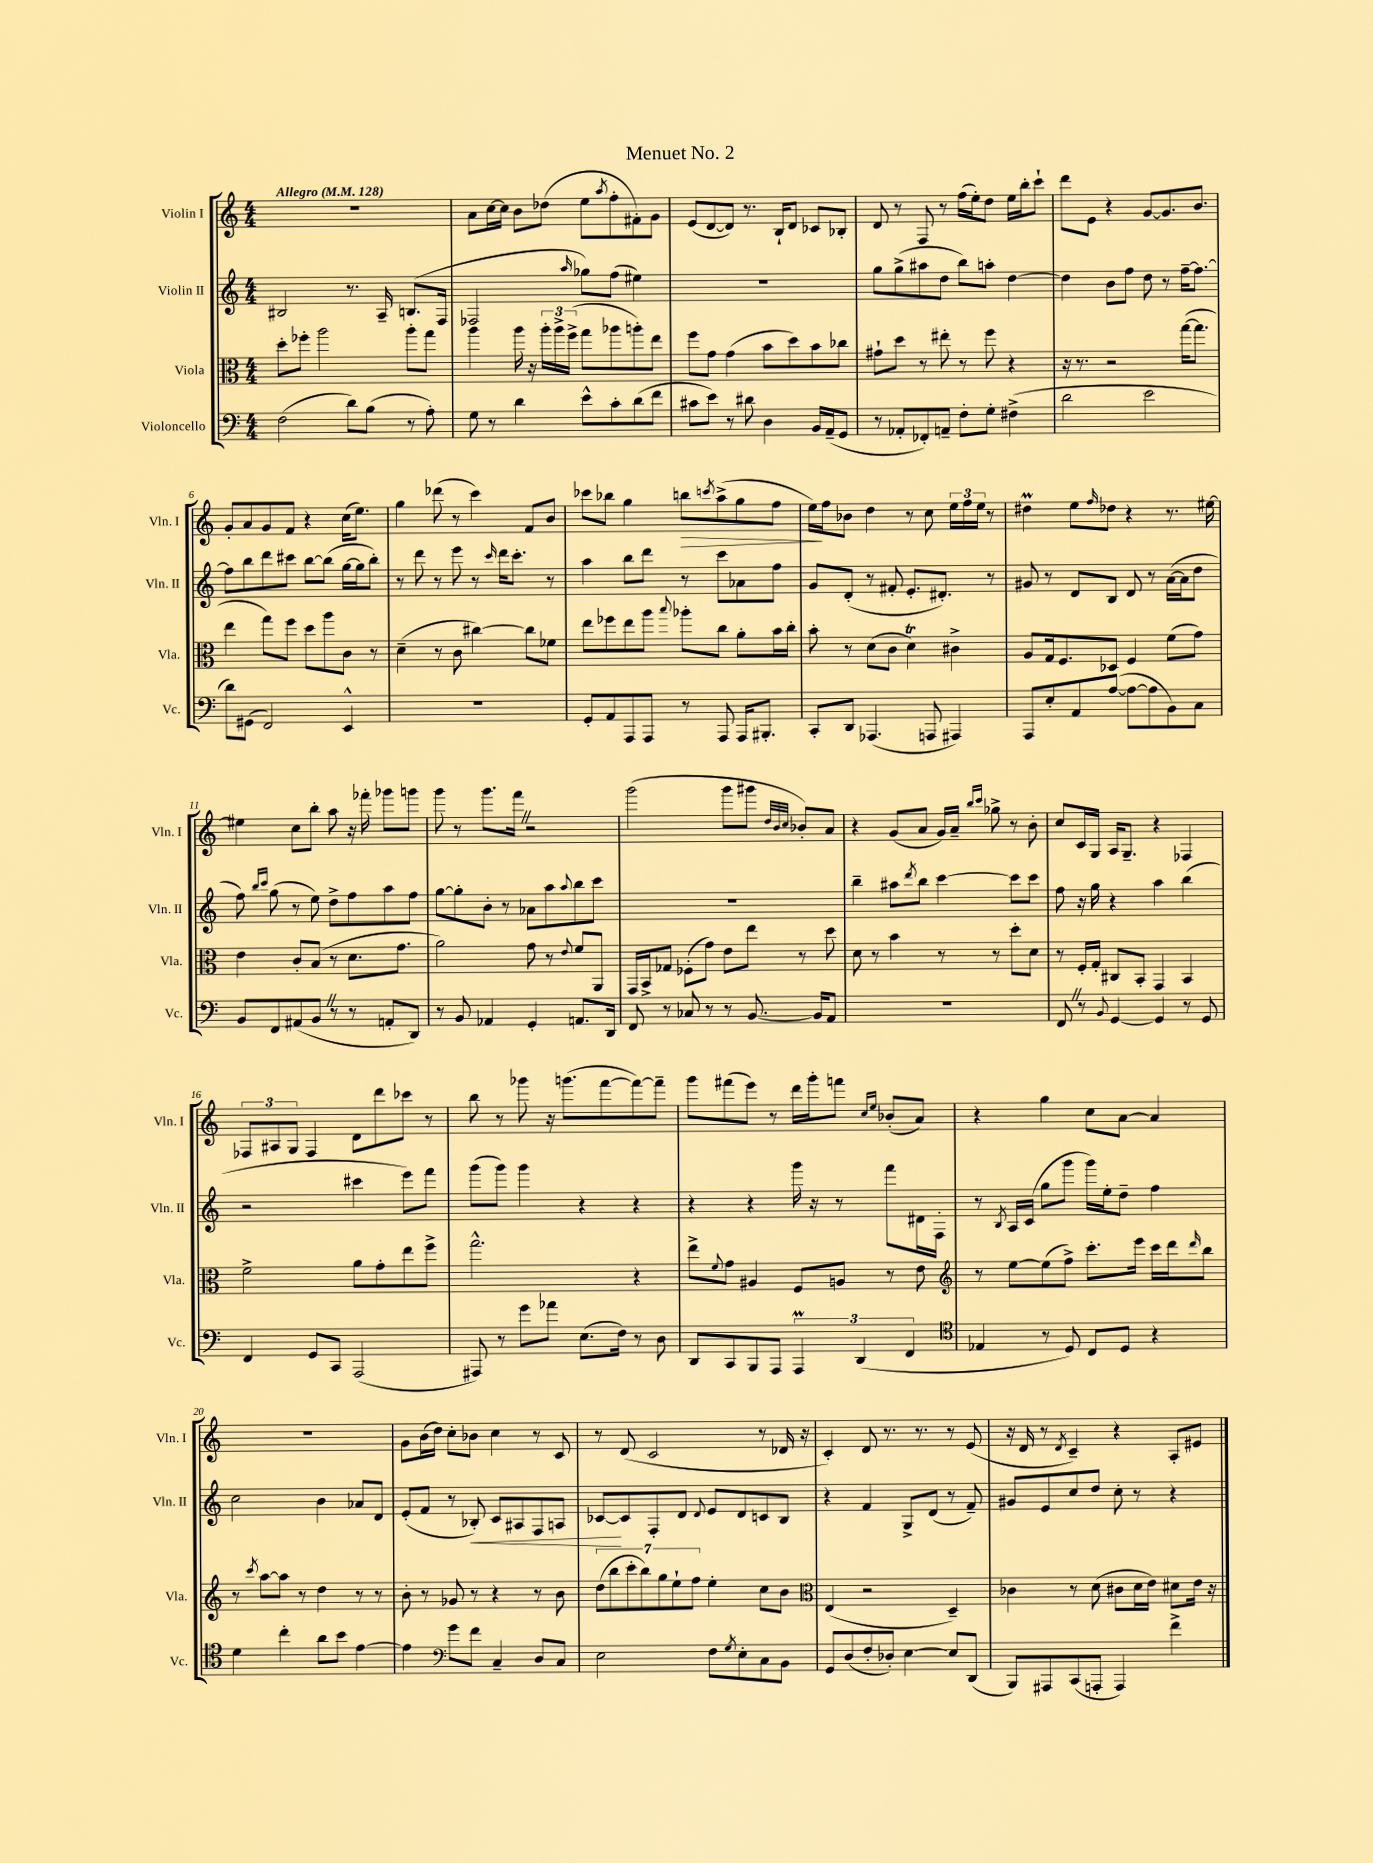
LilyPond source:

\header { title = "Menuet No. 2" }
<<
\new StaffGroup <<
\new Staff = "s0" \with { instrumentName = "Violin I" shortInstrumentName = "Vln. I" } {
    \clef treble \key c \major \numericTimeSignature \time 4/4 \tempo "Allegro" 4 = 128
    R1 |
    a'8 c''16~ c''16 b'8 des''8( e''8 \acciaccatura { a''8 } f''8-. fis'8-.) g'8 |
    e'8( d'8~ d'8) r8. b16-! d'8 ces'8 bes8-. |
    d'8 r8 f8 r8 f''16( e''16-.) d''8 e''16 b''16-. c'''8-! |
    d'''8 e'8 r4 g'8~ g'8. b'8. |
    g'8-. a'8 g'8 f'8 r4 c''16( e''8.) |
    g''4 des'''8( r8 c'''4) f'8 b'8 |
    ces'''8 bes''8 g''4 b''8\> \acciaccatura { c'''8 } a''8->( g''8 f''8 |
    e''16\!) f''16 bes'8 d''4 r8 c''8 \tuplet 3/2 { e''16 f''16 e''16 } r8 |
    dis''4\prall e''8 \grace { f''16 } des''8 r4 r8. eis''16~ |
    eis''4 c''8 b''8-. a''8 r16 fes'''16-. ges'''8 g'''8 |
    g'''8 r8 g'''8. f'''16 \once \override BreathingSign.text = \markup { \musicglyph "scripts.caesura.straight" } \breathe r2 |
    g'''2( g'''8 gis'''8 \grace { d''32 b'32 c''32 } bes'8-.) a'8 |
    r4 g'8( a'8 g'16) a'16-- \grace { b''16 c'''16 } ges''8-> r8 b'8-. |
    c''8 c'16 g16 a16 g8.-- r4 fes4 |
    \tuplet 3/2 { fes8 ais8 g8 } fes4 d'8 d'''8 ces'''8 r8 |
    b''8 r8 ges'''8 r16 g'''8.( f'''8~ f'''8~) f'''8-- |
    g'''8 fis'''8( e'''8) r8 d'''16 g'''16-. f'''8 \grace { c''16 e''16 } bes'8-.( a'8) |
    r4 g''4 c''8 a'8~ a'4 |
    R1 |
    g'8 b'16( d''16) c''8-. bes'8 c''4 r8 c'8 |
    r8 d'8( c'2 r8 des'16 r16 |
    c'4-.) d'8 r8. r8. r8 e'8( |
    r16 d'16 r8 \acciaccatura { d'8 } c'4--) r4 a8-. eis'8 \bar "|." |
}
\new Staff = "s1" \with { instrumentName = "Violin II" shortInstrumentName = "Vln. II" } {
    \clef treble \key c \major \numericTimeSignature \time 4/4
    bis2 r8. a16-- b8.( f16 |
    fes2 \grace { a''16 } ges''8) f''8( eis''4) |
    R1 |
    g''8 g''8->( ais''8 d''8 b''8) a''8-. d''4~ |
    d''4 b'8 f''8 d''8 r8 f''16~-- f''8.~ |
    f''8 b''8 d'''8 cis'''8 b''8~ b''8( g''16~ g''16 b''8-.) |
    r8 d'''8 r8 e'''8 r8 \grace { c'''16 } d'''16 c'''8.-. r8 |
    a''4 b''8 d'''8 r8 c'''8 aes'8 f''8 |
    g'8 d'8-.( r8 fis'8-. e'8.-. dis'8.-.) r8 |
    gis'8 r8 d'8 b8 d'8 r8 a'16~( a'16 d''8 |
    f''8) \grace { b''16 c'''16 } g''8( r8 e''8) d''8-> f''8 a''8 f''8 |
    g''8~ g''8-. b'8-. r8 aes'8 a''8 \appoggiatura { a''8 } b''8 c'''8 |
    R1 |
    b''4-- ais''8 \acciaccatura { d'''8 } b''8 c'''4~ c'''8 c'''8 |
    f''8 r16 g''16 r4 a''4 b''4( |
    r2 cis'''4 e'''8) f'''8 |
    g'''8( g'''8) g'''4 r4 r4 |
    r4 r4 g'''16 r16 r8 f'''8 dis'16 f16-. |
    r8 \acciaccatura { b8 } a16 c'16( g''8 g'''8 g'''16) e''16-. d''8-- f''4 |
    c''2 b'4 aes'8 d'8 |
    e'8-.( f'8 r8 bes8-.\<) c'8 ais8 f8 a8 |
    ces'8~\! ces'8 f8-. d'8 \appoggiatura { d'8 } e'8 d'8 c'8 b8 |
    r4 f'4 g8-> d'8( r8 f'8--) |
    gis'8 e'8 c''8 d''8 c''8-. r8 r4 \bar "|." |
}
\new Staff = "s2" \with { instrumentName = "Viola" shortInstrumentName = "Vla." } {
    \clef alto \key c \major \numericTimeSignature \time 4/4
    d''8-. fes''8-. a''2 a''8-. g''8 |
    a''4 a''16 r16 \tuplet 3/2 { a''16-. a''16-> f''16->( } g''8 aes''8 a''8-.) e''8 |
    f''8 g'8 g'4( b'8 d''8) b'8 ces''8 |
    gis'8-! d''8 r8 eis''8-. r8 f''8 r4 |
    r16 r8. r2 g''16~( g''8. |
    e''4 g''8) f''8 d''8 a''8 c'8 r8 |
    d'4--( r8 c'8 cis''4~) cis''8 fes'8 |
    e''8 fes''8 e''8 a''8 \appoggiatura { b''8 } aes''8-. c''8 a'8-. b'16 c''16-. |
    b'8-. r8 d'8( c'8 d'4\trill) cis'4-> |
    a8 g16 f8. des8 f4 f'8( g'8) |
    e'4 c'8-. b8( r8 d'8. g'8. |
    a'2) g'8 r8 \appoggiatura { e'8 } f'8 a,8 |
    g,16 b,16-> ges8 fes8-.( g'8) e'8 e''8 r8 d''8 |
    d'8 r8 b'4 r8 r8 d''8-. d'8 |
    r8 f16-. g16-. cis8 b,8-. g,4 b,4 |
    f'2-> a'8 g'8-. e''8 f''8-> |
    g''2.-^ r4 |
    e''8-> \appoggiatura { f'8 } g'8 ais4 f8 a8 r8 e'8 |
    \clef treble r8 e''8~ e''8( f''8->) c'''8.-. e'''16 c'''16 d'''16 \grace { d'''16 } b''8 |
    r8 \acciaccatura { c'''8 } a''8~ a''8 r8 d''4 r8 r8 |
    b'8-. r8 ges'8 r8 r4 r8 b'8 |
    \tuplet 7/4 { d''8( b''8 c'''8-. b''8) g''8 e''8-! f''8 } e''4-. c''8 b'8 |
    \clef alto e4( r2 d4--) |
    ces'4 r8 d'8( cis'8 d'16 e'16) dis'8 e'16 r16 \bar "|." |
}
\new Staff = "s3" \with { instrumentName = "Violoncello" shortInstrumentName = "Vc." } {
    \clef bass \key c \major \numericTimeSignature \time 4/4
    f2( d'8) b8( r8 a8-.) |
    g8 r8 d'4 e'8-^ c'8-. d'8( f'8 |
    cis'8 e'8) r8 dis'8 d4 b,16 a,16--( g,8 |
    r8 aes,8-. fes,8-.) a,8-- f8-. g8-. fis4->( |
    d'2 e'2 |
    d'8) gis,8( f,2) e,4-^ |
    R1 |
    g,8-. a,8 a,,8 a,,8 r8 a,,8 a,,16 bis,,8.-. |
    c,8-. d,8 aes,,4.( a,,8 ais,,4) |
    a,,8 e8-. a,8 a8~( a8~ a8 b,8) c8 |
    b,8 f,8 ais,8( b,8 \once \override BreathingSign.text = \markup { \musicglyph "scripts.caesura.straight" } \breathe r8 r8 a,8-. d,8) |
    r8 b,8 aes,4 g,4-. a,8. d,16 |
    f,8 r8 ces8 r8 r8 b,8.~ b,16 a,8 |
    R1 |
    f,8 \once \override BreathingSign.text = \markup { \musicglyph "scripts.caesura.straight" } \breathe r8 \appoggiatura { b,8 } g,4~ g,4 r8 g,8 |
    f,4 g,8 c,8 a,,2( |
    ais,,8) r8 g'8 aes'8 e8.( f16) r8 d8 |
    d,8 c,8 b,,8 a,,8 \tuplet 3/2 { a,,4\prall d,4( f,4 } |
    \clef tenor ees4 r8 d8) c8 d8 r4 |
    d'4 c''4-. a'8 b'8 e'4~ |
    e'4 \clef bass g'8 f'8 c4-- d8 c8 |
    e2 f8 \acciaccatura { g8 } e8-. c8 b,8 |
    g,8 d8( f8-. des8-.) e4~ e8 d,8( |
    b,,8) ais,,8 c,8( a,,8-. a,,4) f'4-> \bar "|." |
}
>>
>>
